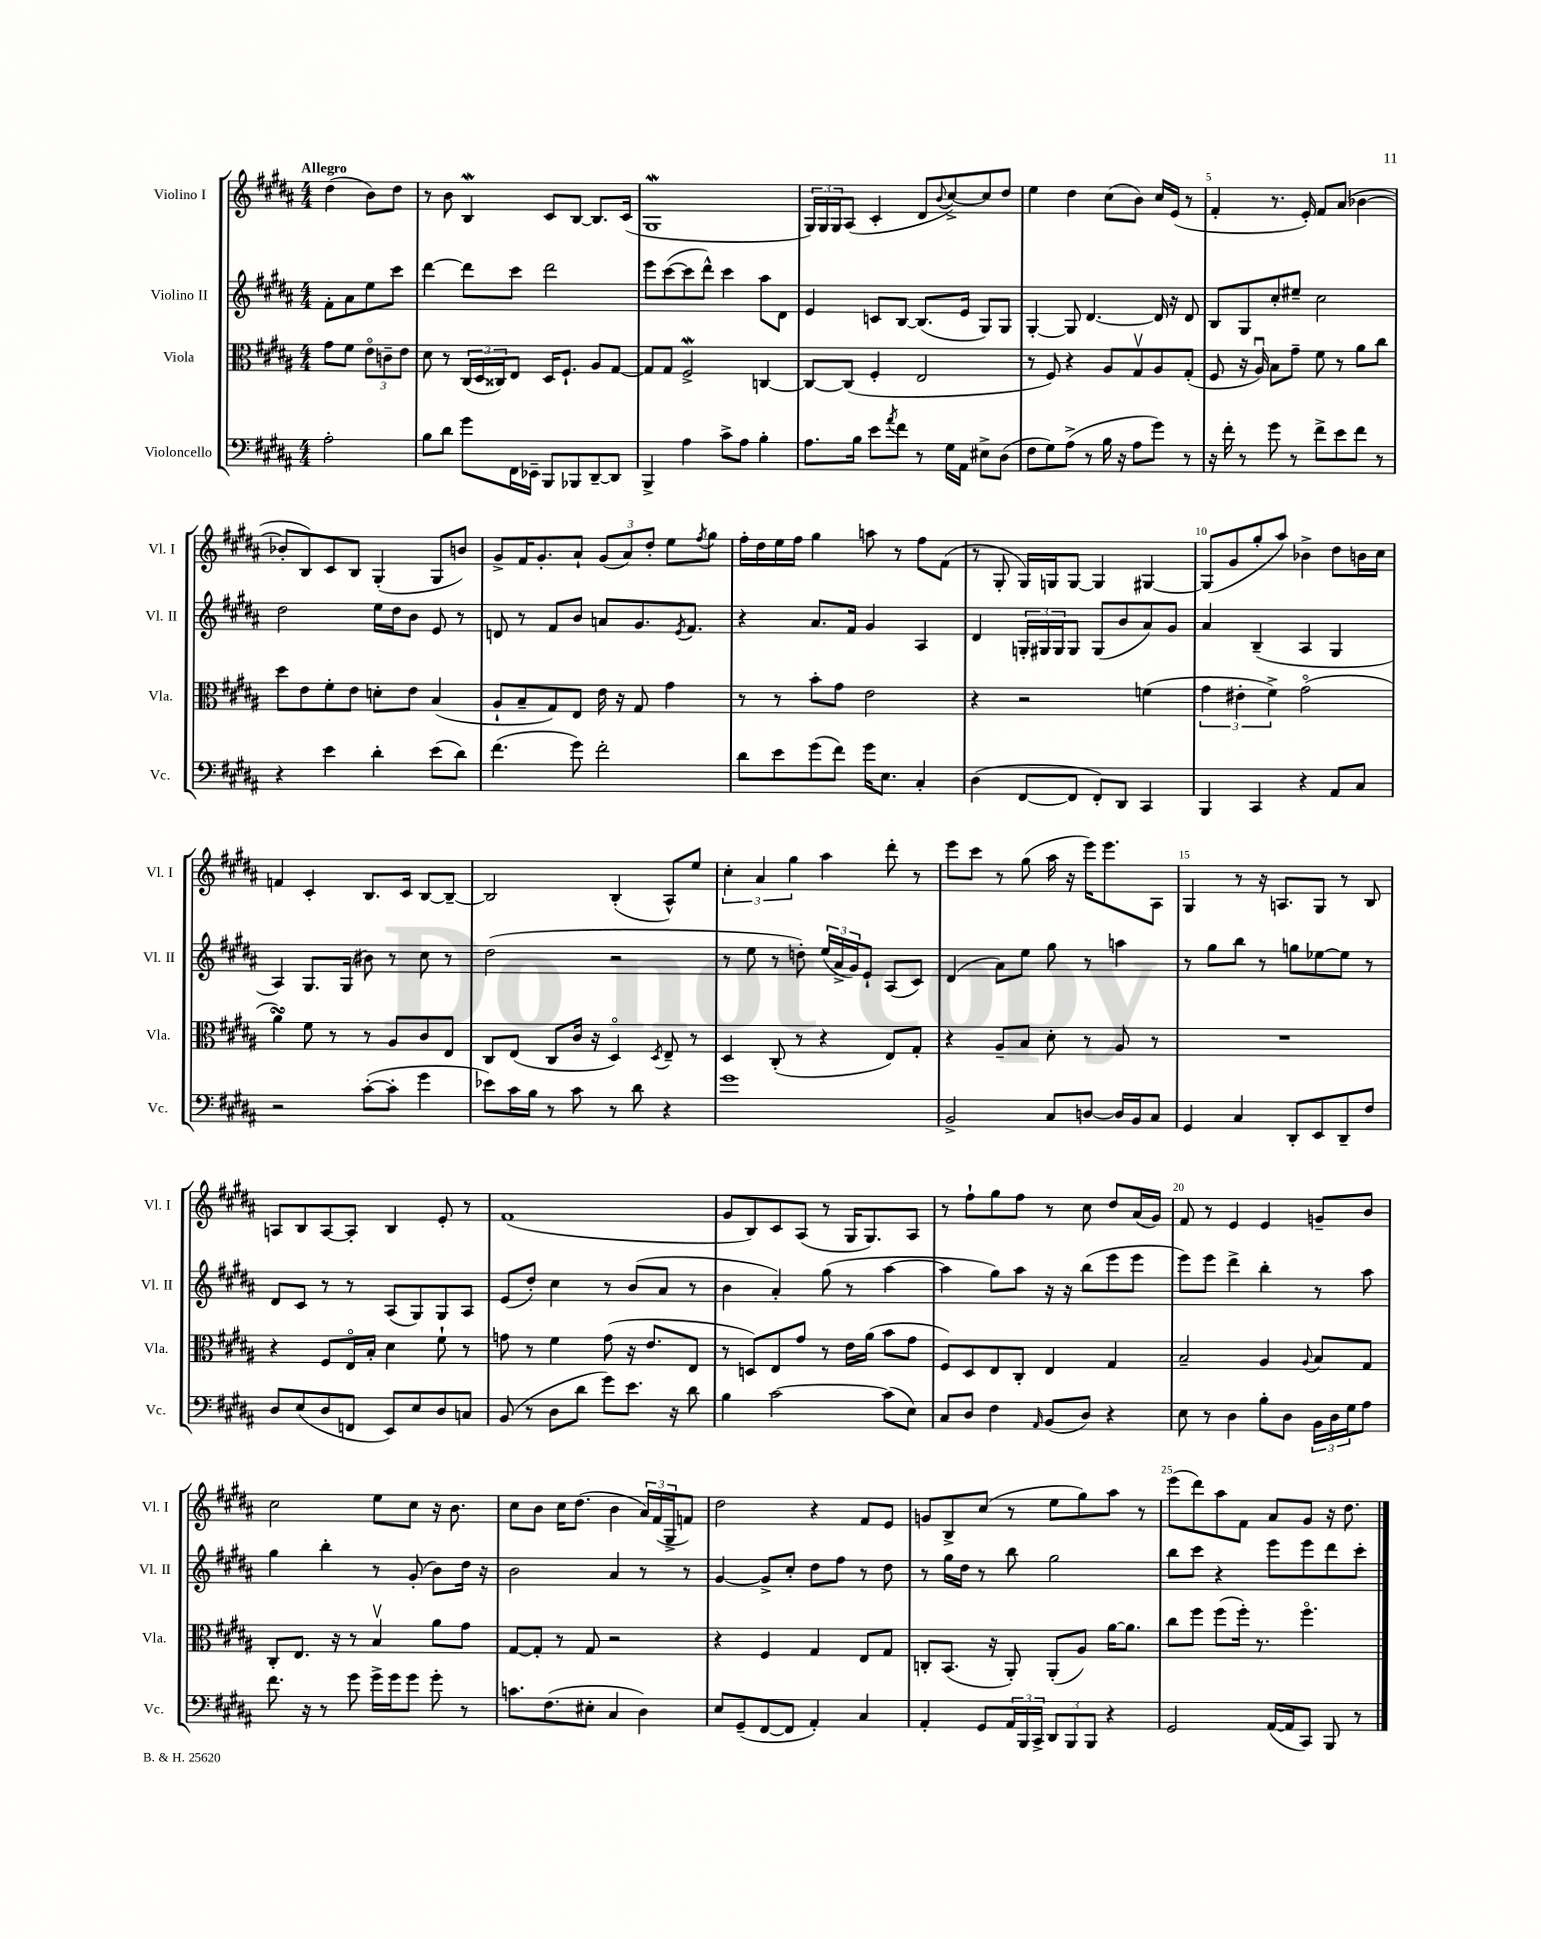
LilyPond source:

<<
\new StaffGroup <<
\new Staff = "s0" \with { instrumentName = "Violino I" shortInstrumentName = "Vl. I" } {
    \clef treble \key b \major \numericTimeSignature \time 4/4 \partial 2 \tempo "Allegro"
    dis''4( b'8) dis''8 |
    r8 b'8 b4\mordent cis'8 b8~ b8. cis'16( |
    gis1\mordent |
    \tuplet 3/2 { gis16) gis16 gis16 } ais8( cis'4-. dis'8 \appoggiatura { b'8 } cis''8~->) cis''8 dis''8 |
    e''4 dis''4 cis''8( b'8) cis''16 e'16( r8 |
    fis'4-. r8. e'16-.) fis'8 ais'8( bes'4~ |
    bes'8-. b8) cis'8 b8 gis4-.( gis8 b'8) |
    gis'8-> fis'16 gis'8.-. ais'8-! \tuplet 3/2 { gis'8( ais'8) dis''8-. } e''8 \acciaccatura { fis''8 } gis''8 |
    fis''16-. dis''16 e''16 fis''16 gis''4 a''8 r8 fis''8 fis'8( |
    r8 gis8-. gis16) g16 g8~ g4 gis4~ |
    gis8( gis'8 gis''8-. ais''8) bes'4-> dis''8 b'16 cis''16 |
    f'4 cis'4-. b8. cis'16 b8~ b8~-- |
    b2 b4-.( ais8-^) e''8 |
    \tuplet 3/2 { cis''4-. ais'4 gis''4 } ais''4 dis'''8-. r8 |
    e'''8 cis'''8 r8 gis''8( ais''16 r16 e'''16) e'''8. ais8 |
    gis4 r8 r16 a8. gis8 r8 b8 |
    a8 b8 a8~ a8-. b4 e'8-. r8 |
    fis'1( |
    gis'8 b8) cis'8 ais8( r8 gis16 gis8.) ais8 |
    r8 fis''8-! gis''8 fis''8 r8 cis''8 dis''8 ais'16( gis'16) |
    fis'8 r8 e'4 e'4 g'8-- b'8 |
    cis''2 e''8 cis''8 r16 b'8. |
    cis''8 b'8 cis''16 dis''8.( b'4 \tuplet 3/2 { ais'16) fis'16( gis16-> } f'8) |
    dis''2 r4 fis'8 e'8 |
    g'8 b8-> cis''8( r8 e''8 gis''8) ais''8 r8 |
    e'''8( dis'''8) ais''8 fis'8 ais'8 gis'8 r16 dis''8. \bar "|." |
}
\new Staff = "s1" \with { instrumentName = "Violino II" shortInstrumentName = "Vl. II" } {
    \clef treble \key b \major \numericTimeSignature \time 4/4 \partial 2
    fis'8-. ais'8 e''8 cis'''8 |
    dis'''4~ dis'''8 cis'''8 dis'''2 |
    e'''8 cis'''8~( cis'''8 dis'''8-^) cis'''4 ais''8 dis'8 |
    e'4 c'8 b8~ b8.( e'16 gis8) gis8 |
    gis4~-. gis8 dis'4.~ dis'16 r16 dis'8 |
    b8 gis8 cis''8-. eis''8-- cis''2 |
    dis''2 e''16 dis''16 b'8 e'8 r8 |
    d'8 r8 fis'8 b'8 a'8 gis'8. \acciaccatura { e'8 } fis'8. |
    r4 ais'8. fis'16 gis'4 ais4 |
    dis'4 \tuplet 3/2 { g16-. gis16 gis16 } gis8 gis8( b'8 ais'8) gis'8 |
    ais'4 b4--( ais4 gis4 |
    ais4) gis8. gis16( bis'8) r8 cis''8 r8 |
    dis''2( r2 |
    r8 e''8 r8 d''8-.) \tuplet 3/2 { e''16( ais'16-> gis'16) } e'8-! ais8( cis'8) |
    dis'4( ais'8) e''8 gis''8 r8 a''4 |
    r8 gis''8 b''8 r8 g''8 ees''8~ ees''8 r8 |
    dis'8 cis'8 r8 r8 ais8( gis8) gis8 ais8 |
    e'8( dis''8-.) cis''4 r8 b'8( ais'8 r8 |
    b'4 ais'4-.) gis''8( r8 ais''4~ |
    ais''4 gis''8) ais''8 r16 r16 b''8( e'''8 e'''8 |
    e'''8) e'''8 dis'''4-> b''4-. r8 ais''8 |
    gis''4 b''4-. r8 gis'8-.( b'8) dis''16 r16 |
    b'2 ais'4 r8 r8 |
    gis'4~ gis'8-> cis''8-. dis''8 fis''8 r8 dis''8 |
    r8 gis''16 dis''16 r8 b''8 gis''2 |
    b''8 cis'''8 r4 e'''8 e'''8 dis'''8 cis'''8-. \bar "|." |
}
\new Staff = "s2" \with { instrumentName = "Viola" shortInstrumentName = "Vla." } {
    \clef alto \key b \major \numericTimeSignature \time 4/4 \partial 2
    gis'8 fis'8 \tuplet 3/2 { e'8\flageolet c'8-- e'8 } |
    dis'8 r8 \tuplet 3/2 { cis16( dis16 cisis16) } e8 dis16 fis8.-! ais8 gis8~ |
    gis8 gis8 fis2->\mordent c4~ |
    c8~ c8( fis4-. e2 |
    r8 fis8) r4 ais8 gis8\upbow ais8 gis8-.( |
    fis8 r16 ais16\downbow) b8 gis'8-- fis'8 r8 ais'8 cis''8 |
    dis''8 e'8 fis'8-. e'8 d'8-. e'8 b4( |
    ais8-! b8-- gis8) e8 e'16 r16 gis8 gis'4 |
    r8 r8 b'8-. gis'8 e'2 |
    r4 r2 f'4( |
    \tuplet 3/2 { gis'4 eis'4-. fis'4->) } gis'2\flageolet( |
    ais'4\turn) fis'8 r8 r8 ais8 cis'8 e8 |
    cis8 e8( cis8 cis'16 r16 dis4\flageolet) \acciaccatura { dis8 } e8-- r8 |
    dis4 cis8-.( r8 r4 e8) gis8-. |
    r4 ais8-- b8 dis'8-. r8 ais8 r8 |
    R1 |
    r4 fis8 e16\flageolet b16-. dis'4 fis'8-! r8 |
    g'8 r8 fis'4 g'8( r16 e'8. e8 |
    r8 d8) e8 gis'8 r8 e'16 ais'16( b'8 gis'8 |
    fis8) dis8 e8 cis8-. e4 gis4 |
    b2-- ais4 \appoggiatura { ais8 } b8 gis8 |
    cis8-. e8. r16 r8 b4\upbow ais'8 gis'8 |
    gis8~ gis8-. r8 gis8 r2 |
    r4 fis4 gis4 e8 gis8 |
    c8-. b,8.( r16 ais,8-.) ais,8-.( ais8) ais'16~ ais'8. |
    cis''8 fis''8 fis''8( fis''16-.) r8. fis''4.\flageolet \bar "|." |
}
\new Staff = "s3" \with { instrumentName = "Violoncello" shortInstrumentName = "Vc." } {
    \clef bass \key b \major \numericTimeSignature \time 4/4 \partial 2
    ais2-. |
    b8 dis'8 gis'8 fis,16 ees,16-- b,,8 bes,,8 dis,8~-- dis,8 |
    b,,4-> ais4 cis'8-> ais8 b4-. |
    ais8. b16 e'8 \acciaccatura { ais'8 } fis'8 r8 gis16 ais,16 eis8-> dis8( |
    fis8 gis8) ais8->( r8 b16 r16 ais8 gis'8) r8 |
    r16 fis'16-. r8 gis'8 r8 fis'8-> e'8 fis'8 r8 |
    r4 e'4 dis'4-. e'8( dis'8) |
    fis'4.( gis'8) fis'2-. |
    dis'8 e'8 gis'8( fis'8) gis'16 e8. cis4-. |
    dis4( fis,8~ fis,8 fis,8-.) dis,8 cis,4 |
    b,,4 cis,4 r4 ais,8 cis8 |
    r2 cis'8~-.( cis'8-. gis'4 |
    ees'8) cis'16 b16 r8 cis'8 r8 dis'8 r4 |
    gis'1 |
    b,2-> cis8 d8~ d16 b,16 cis8 |
    gis,4 cis4 dis,8-. e,8 dis,8-- fis8 |
    dis8 e8( dis8 f,8 e,8) e8 dis8 c8 |
    b,8( r8 dis8 dis'8 gis'8) e'8. r16 dis'8 |
    b4 cis'2~ cis'8( e8) |
    cis8 dis8 fis4 \grace { ais,16 } b,8( dis8) r4 |
    e8 r8 dis4 b8-. dis8 \tuplet 3/2 { b,16 dis16 gis16 } ais8 |
    fis'8. r16 r8 gis'8 gis'16-> gis'16 gis'8 gis'8-. r8 |
    c'8. fis8.( eis8-. cis4 dis4) |
    e8 gis,8--( fis,8~ fis,8 ais,4-.) cis4 |
    ais,4-. gis,8 \tuplet 3/2 { ais,16 b,,16 cis,16-> } \tuplet 3/2 { dis,8 b,,8 b,,8 } r4 |
    gis,2 ais,16~( ais,16 cis,8) b,,8 r8 \bar "|." |
}
>>
>>
\layout { \context { \Score \override BarNumber.break-visibility = ##(#f #t #t) barNumberVisibility = #(every-nth-bar-number-visible 5) } }
